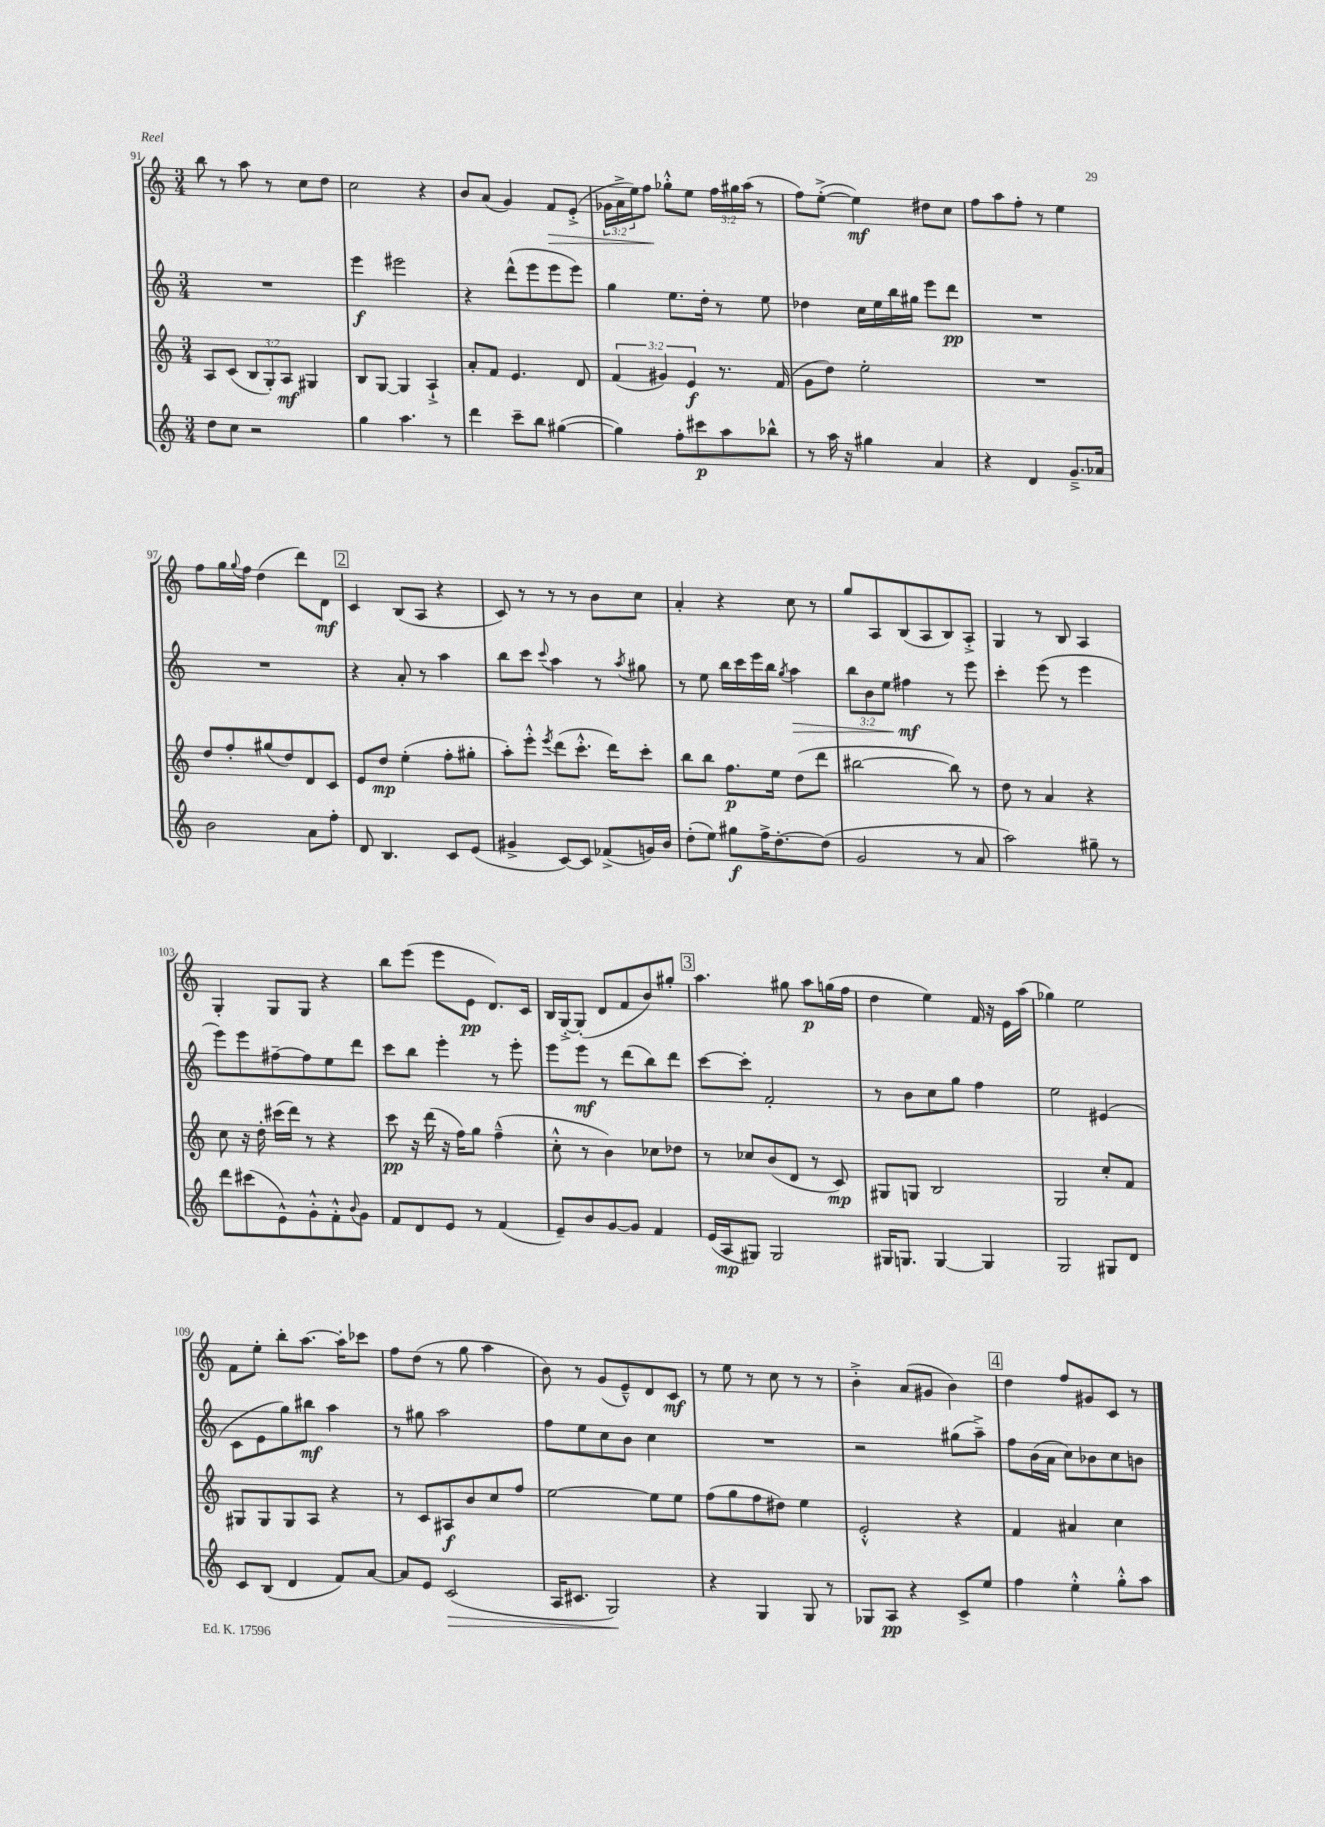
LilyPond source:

<<
\new StaffGroup <<
\new Staff = "s0" {
    \clef treble \key c \major \numericTimeSignature \time 3/4 \override Staff.TupletNumber.text = #tuplet-number::calc-fraction-text
    b''8 r8 a''8 r8 c''8 d''8 |
    c''2 r4 |
    b'8 a'8( g'4) f'8\> e'8-.->( |
    \tuplet 3/2 { ges'16 a'16-> e''16) } f''8\! ges''8-.-^ e''8 \tuplet 3/2 { f''16 gis''16 a''16( } r8 |
    f''8) e''8~-.->( e''4\mf) dis''8 c''8 |
    f''8 a''8 f''8-. r8 e''4 |
    f''8 g''16 \appoggiatura { g''8 } f''16 d''4( d'''8) d'8\mf |
    \mark \markup { \box "2" } c'4 b8( a8 r4 |
    c'8) r8 r8 r8 b'8 c''8 |
    a'4-. r4 c''8 r8 |
    g''8 a8 b8( a8 b8) a8-.-> |
    g4 r8 b8 a4 |
    g4-. g8 g8 r4 |
    b''8 e'''8( e'''8 e'8\pp d'8.) c'16 |
    b16 g16~-.-> g8-.( d'8 f'8 b'8) gis''8-. |
    \mark \markup { \box "3" } a''4. gis''8 a''8\p g''16( f''16 |
    d''4 e''4) f'16 r16 e'16 a''16( |
    ges''4) e''2 |
    f'8 e''8-. b''8-. a''8.~ a''16-. ces'''8 |
    f''8 d''8( r8 g''8 a''4 |
    b'8) r8 g'8( e'8---^) d'8 c'8\mf |
    r8 e''8 r8 c''8 r8 r8 |
    b'4-.-> a'8( gis'8 b'4) |
    \mark \markup { \box "4" } d''4 f''8 gis'8 c'8 r8 \bar "|." |
}
\new Staff = "s1" {
    \clef treble \key c \major \numericTimeSignature \time 3/4 \override Staff.TupletNumber.text = #tuplet-number::calc-fraction-text
    R2. |
    e'''4\f eis'''2 |
    r4 d'''8-^( e'''8 e'''8 e'''8) |
    g''4 e''8. d''16-. r8 e''8 |
    des''4 c''16 e''16 b''16 gis''16 e'''8 d'''8\pp |
    R2. |
    R2. |
    \mark \markup { \box "2" } r4 a'8-. r8 a''4 |
    b''8 c'''8 \appoggiatura { c'''8 } a''4 r8 \acciaccatura { a''8 } gis''8 |
    r8 e''8 b''16 c'''16 e'''16 b''16 \acciaccatura { g''8 } a''4\> |
    \tuplet 3/2 { b''8 b'8 e''8 } fis''4\mf\! r8 e'''8 |
    c'''4-. e'''8( r8 e'''4 |
    e'''8) e'''8 fis''8~-- fis''8 e''8 d'''8 |
    c'''8 b''8 e'''4-. r8 e'''8-. |
    e'''8 e'''8\mf r8 d'''8( b''8) d'''8 |
    \mark \markup { \box "3" } c'''8~ c'''8-. f'2-. |
    r8 b'8 c''8 g''8 f''4 |
    e''2 eis'4( |
    c'8 e'8 g''8) bis''8\mf a''4 |
    r8 gis''8 a''2 |
    f''8 e''8 c''8 b'8 c''4 |
    R2. |
    r2 gis''8( a''8--->) |
    \mark \markup { \box "4" } f''8 b'16( a'16 c''8) bes'8 c''8 b'8 \bar "|." |
}
\new Staff = "s2" {
    \clef treble \key c \major \numericTimeSignature \time 3/4 \override Staff.TupletNumber.text = #tuplet-number::calc-fraction-text
    a8 c'8( \tuplet 3/2 { b8 g8-.) a8\mf } gis4 |
    b8 g8~ g4 a4-!-> |
    a'8-. f'8 e'4. d'8 |
    \tuplet 3/2 { f'4( gis'4) e'4\f } r8. f'16( |
    g'8 d''8) e''2-. |
    R2. |
    d''8 f''8-. gis''8( d''8) d'8 c'8 |
    \mark \markup { \box "2" } e'8 d''8\mp e''4-.( f''8-. gis''8-. |
    a''8-.) e'''8-.-^ \acciaccatura { e'''8 } d'''8( c'''8.-.-^ d'''16) c'''8-. |
    b''8 b''8 f''8.\p e''16 d''8( d'''8 |
    bis''2~ bis''8) r8 |
    d''8 r8 a'4 r4 |
    c''8 r16 d''16-. cis'''16( d'''16) r8 r4 |
    c'''8\pp r16 d'''16( r16 f''16) g''8 f''4---^( |
    c''8-.-^ r8 b'4) ces''8 des''8 |
    \mark \markup { \box "3" } r8 ces''8 b'8( d'8 r8 c'8\mp) |
    gis8 g8 b2 |
    g2 c''8-. f'8 |
    gis8 gis8 gis8 a8 r4 |
    r8 c'8 ais8\f b'8 c''8 f''8 |
    e''2~ e''8 e''8 |
    f''8( g''8 f''8 dis''8) e''4 |
    e'2-.-^ r4 |
    \mark \markup { \box "4" } f'4 ais'4 c''4 \bar "|." |
}
\new Staff = "s3" {
    \clef treble \key c \major \numericTimeSignature \time 3/4
    d''8 c''8 r2 |
    g''4 a''4. r8 |
    d'''4 c'''8-- b''8 gis''4~( |
    gis''4) f''8-. cis'''8\p a''8 bes''8-^ |
    r8 a''16 r16 gis''4 a'4 |
    r4 d'4 g'8.---> aes'16 |
    b'2 a'8 f''8-. |
    \mark \markup { \box "2" } d'8 b4. c'8 e'8( |
    gis'4-> c'8~) c'8 fes'8->( g'16) b'16 |
    d''8-.( e''8) gis''8\f f''16-> d''8.~-. d''8( |
    g'2 r8 a'8 |
    a''2) gis''8-- r8 |
    d'''8 cis'''8( e'8-^) g'8-.-^ f'8-.-^ \appoggiatura { b'8 } g'8 |
    f'8 d'8 e'8 r8 f'4( |
    e'8--) b'8 g'8~ g'8 f'4 |
    \mark \markup { \box "3" } e'16( a16\mp gis8) gis2 |
    gis16 g8. g4~ g4 |
    g2 gis8 d'8 |
    c'8 b8( d'4 f'8) a'8~ |
    a'8 e'8 c'2\>( |
    a16 cis'8. g2\!) |
    r4 g4 g8 r8 |
    ges8 a8\pp r4 c'8-> e''8 |
    \mark \markup { \box "4" } f''4 e''4-.-^ g''8-.-^ a''8 \bar "|." |
}
>>
>>
\layout { \context { \Score currentBarNumber = #91 } }
